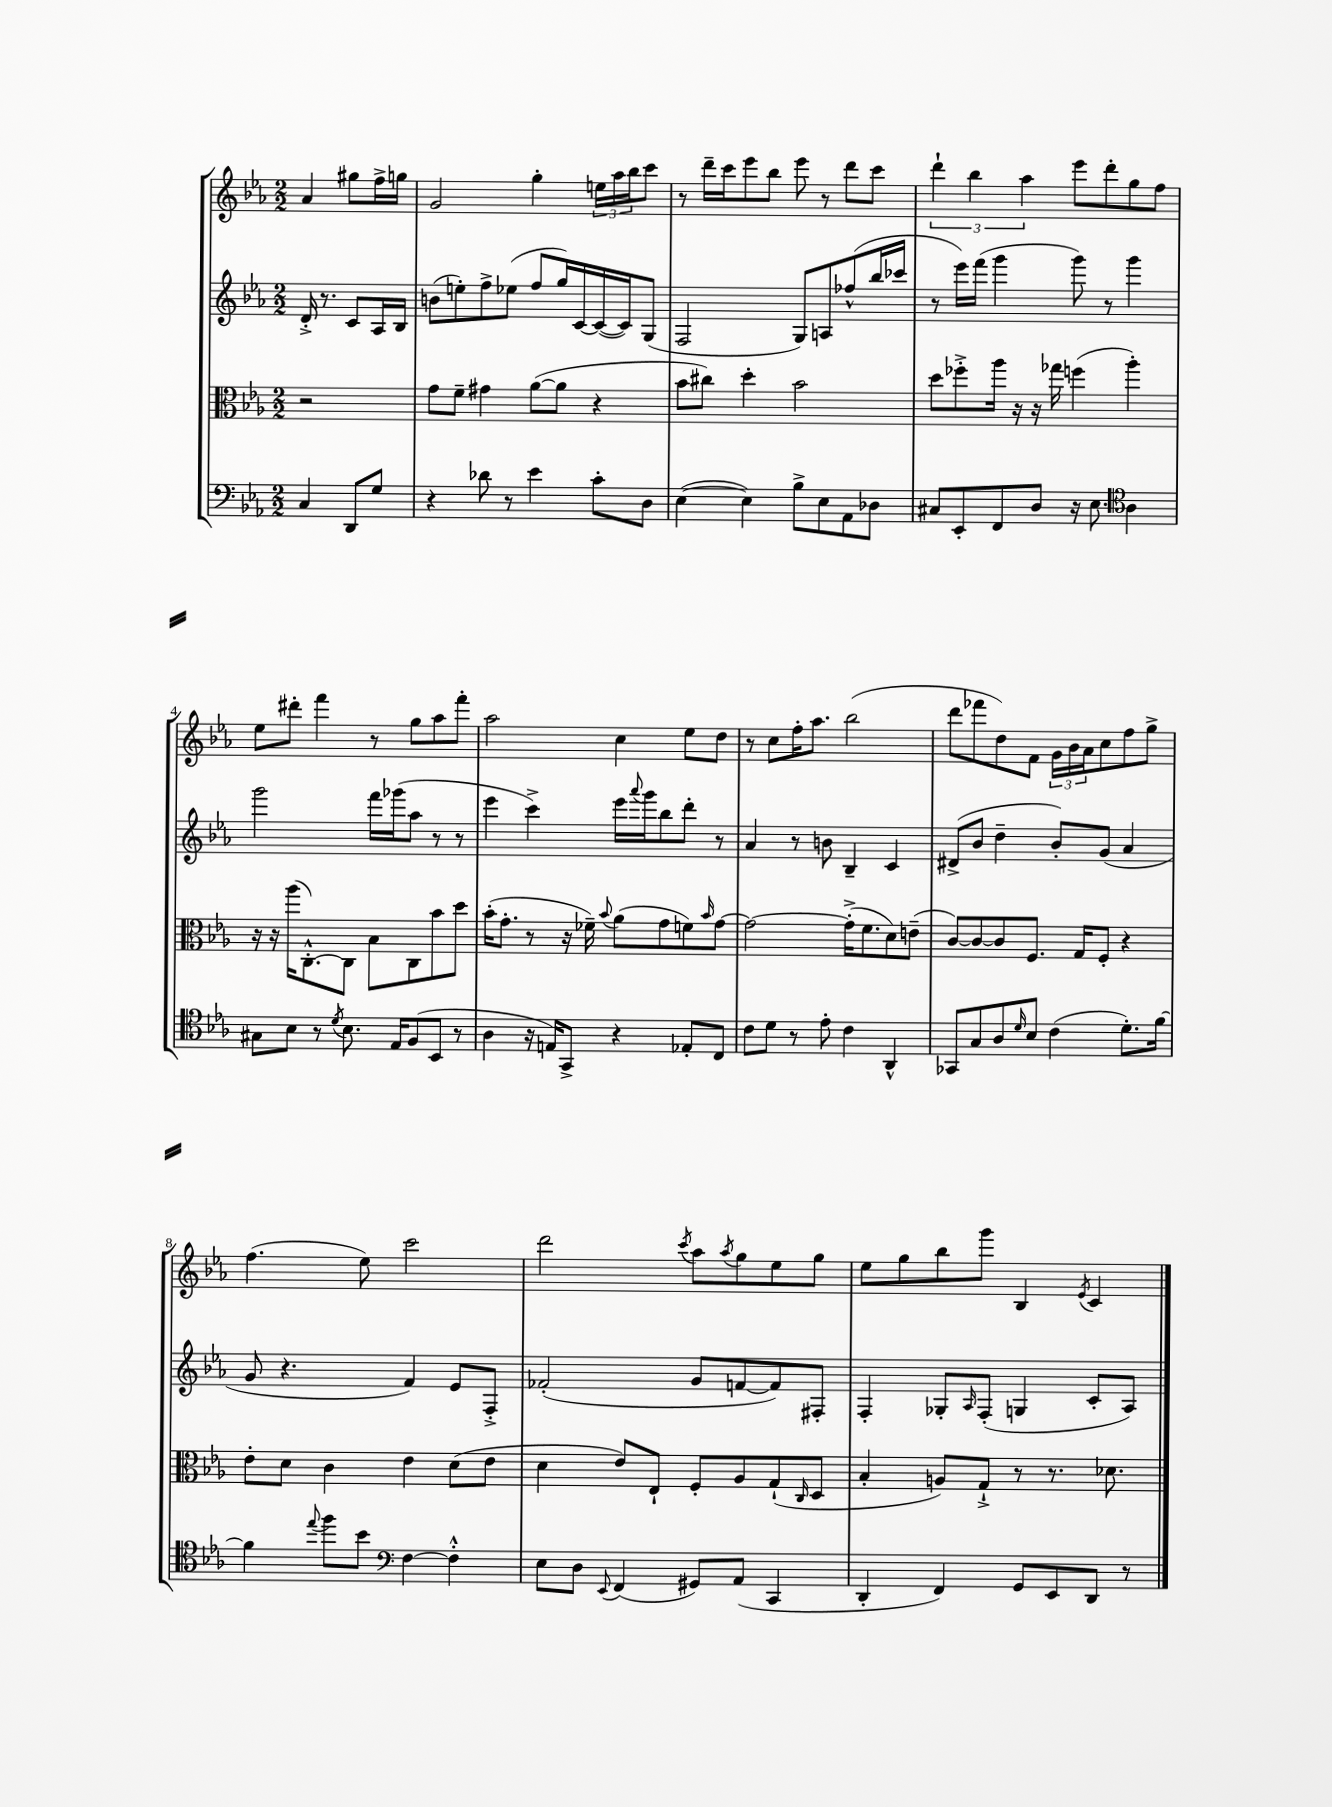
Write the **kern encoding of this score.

**kern	**kern	**kern	**kern
*staff4	*staff3	*staff2	*staff1
*clefF4	*clefC3	*clefG2	*clefG2
*k[b-e-a-]	*k[b-e-a-]	*k[b-e-a-]	*k[b-e-a-]
*M2/2	*M2/2	*M2/2	*M2/2
4C	2r	16d'^	4a-
.	.	8.r	.
8DD	.	8c	8gg#
8G	.	16A-	16ff^
.	.	16B-	16gg
=	=	=	=
4r	8g	(8b	2g
.	8f~	8ee')	.
8d-	4g#	8ff^	.
8r	.	(8ee-	.
4e-	([8a-	8ff	4gg'
.	8a-]	16gg)	.
.	.	[16c	.
8c'	4r	(16c_	24ee
.	.	.	24aa-
.	.	16c])	.
.	.	.	24bb-
8D	.	(8G	8ccc
=	=	=	=
([4E-	8b-	2F	8r
.	8cc#)	.	16ddd~
.	.	.	16ccc
4E-])	4dd'	.	8eee-
.	.	.	8bb-
8B-^	2b-	8G)	8eee-
8E-	.	8A	8r
8AA-	.	(8ff-^^	8ddd
8D-	.	16bb-	8ccc
.	.	16ccc-	.
=	=	=	=
8C#	8dd	8r	6ddd`
8EE-'	8ff-'^	16eee-)	.
.	.	.	6bb-
.	.	(16fff	.
8FF	16aa-	4ggg	.
.	16r	.	.
.	.	.	6aa-
8D	16r	.	.
.	16gg-	.	.
16r	(4ff	8ggg)	8eee-
8.E-	.	.	.
.	.	8r	8ddd'
*clefC4	*	*	*
4A-	4aa-')	4ggg	8gg
.	.	.	8ff
=	=	=	=
8G#	16r	2ggg	8ee-
.	16r	.	.
8B-	(16aa-	.	8ddd#'
.	[8.C'^^)	.	.
8r	.	.	4fff
8qd	.	.	.
8.B-	8C]	.	.
.	8B-	16fff	8r
16E-	.	(16ggg-	.
(8F	8C	8aa-	8gg
8BB-	8b-	8r	8aa-
8r	8dd	8r	8fff'
=	=	=	=
4A-	(16b-'	4eee-	2aa-
.	8.g'	.	.
16r	8r	4ccc^)	.
16E)	.	.	.
8GG^	16r	.	.
.	16f-~)	.	.
.	8qqb-	.	.
4r	(8a-	16eee-	4cc
.	.	8qqaaa-	.
.	.	16ggg	.
.	8g	8bb-	.
8E-'	8f)	8ddd'	8ee-
.	16qqb-	.	.
8C	[8g	8r	8dd
=	=	=	=
8c	2g_	4a-	8r
8d	.	.	8cc
8r	.	8r	16ff'
.	.	.	8.aa-
8e-'	.	8b	.
4c	(16g'^]	4B-~	(2bb-
.	8.f	.	.
4AA-^^	8d)	4c	.
.	(8e~	.	.
=	=	=	=
8GG-	[8c)	(8d#^	8ddd
8G	8c_	8b-	8fff-
8A-	8c]	4dd~	8dd)
16qqd	.	.	.
8B-	8.F	.	8f
(4c	.	8b-')	24g
.	.	.	24b-
.	16G	.	.
.	.	.	24a-
.	8F'	(8g	8cc
8.d')	4r	4a-	8ff
.	.	.	8gg^
[16f	.	.	.
=	=	=	=
4f]	8e-'	8g	(4.ff
.	8d	4.r	.
8qqee-	.	.	.
8ff	4c	.	.
8b-	.	.	8ee-)
*clefF4	*	*	*
[4F	4e-	4f)	2ccc
4F'^^]	(8d	8e-	.
.	8e-	8F'^	.
=	=	=	=
8E-	4d	(2f-'	2ddd
8D	.	.	.
8qqEE-	.	.	.
(4FF	8e-)	.	.
.	8E-`	.	.
.	.	.	8qccc
8GG#)	8F'	8g	8aa-
.	.	.	8qaa-
(8AA-	8A-	[8f	8gg
4CC	(8G`	8f])	8ee-
.	16qqC	.	.
.	8D	8F#'	8gg
=	=	=	=
4DD'	4B-'	4F'	8ee-
.	.	.	8gg
4FF)	8A)	8G-'	8bb-
.	.	16qqA-	.
.	8G`^	(8F'	8ggg
8GG	8r	4G	4B-
8EE-	8.r	.	.
.	.	.	8qe-
8DD	.	8c'	4c
.	8.d-	.	.
8r	.	8A-)	.
==	==	==	==
*-	*-	*-	*-
